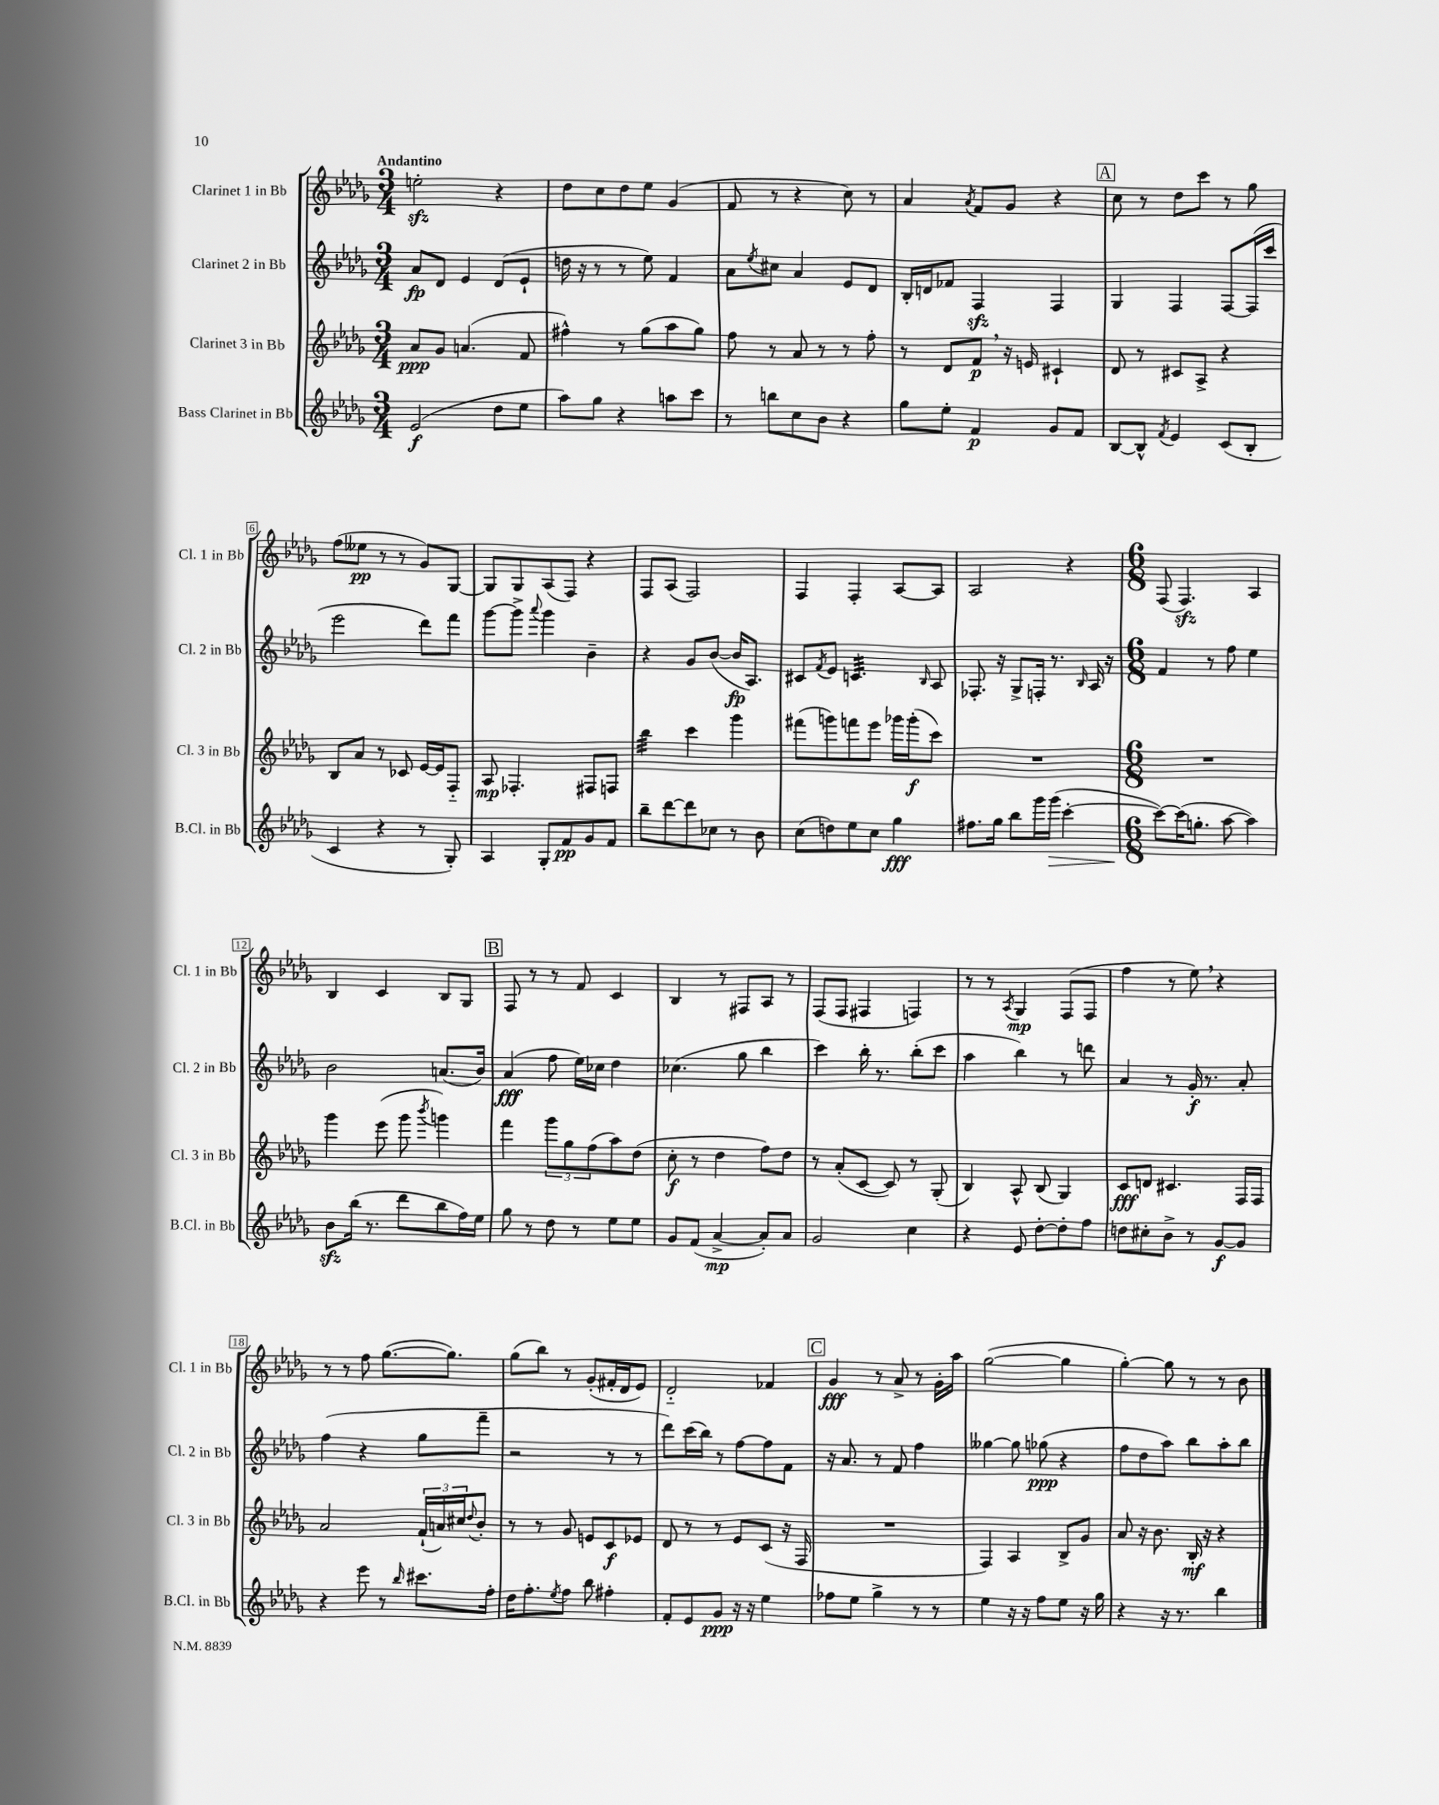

**kern	**kern	**kern	**kern
*staff4	*staff3	*staff2	*staff1
*clefG2	*clefG2	*clefG2	*clefG2
*k[b-e-a-d-g-]	*k[b-e-a-d-g-]	*k[b-e-a-d-g-]	*k[b-e-a-d-g-]
*M3/4	*M3/4	*M3/4	*M3/4
(2e-	8a-	8a-	2ee'
.	8g-	8d-	.
.	(4.a	4e-	.
8dd-	.	(8d-	4r
8ee-	8f	8e-`	.
=	=	=	=
8aa-)	4ff#^^)	16dd	8dd-
.	.	16r	.
8gg-	.	8r	8cc
4r	8r	8r	8dd-
.	(8gg-	8ee-)	8ee-
8aa	8aa-	4f	(4g-
8ccc	8gg-)	.	.
=	=	=	=
8r	8ff	8a-	8f
.	.	8qee-	.
8bb	8r	8cc#	8r
8cc	8a-	4a-	4r
8b-	8r	.	.
4r	8r	8e-	8cc)
.	8ff'	8d-	8r
=	=	=	=
8gg-	8r	16B-'	4a-
.	.	16d	.
8ee-'	8d-	8f-	.
.	.	.	8qa-
4f	8f	4F	8f
.	16r	.	8g-
.	16e	.	.
8g-	4c#`	4F	4r
8f	.	.	.
=	=	=	=
[8B-	8d-	4G-	8cc
8B-^^]	8r	.	8r
8qf	.	.	.
4e-	8c#	4F	8dd-
.	8A-^	.	8ccc
(8c	4r	[8F	8r
8B-'	.	(16F]	8gg-
.	.	16ccc	.
=	=	=	=
4c	8B-	2eee-	(8ff
.	8a-	.	8ee--
4r	8r	.	8r
.	8c-	.	8r
8r	[16e-	8ddd-)	8g-)
.	16e-]	.	.
8G-')	8F'~	8fff	[8G-
=	=	=	=
4A-	8A-	[8ggg-	8G-]
.	4.F-'	8ggg-^]	8G-
.	.	8qqaaa-	.
8G-'	.	4ggg-	(8A-
8f	.	.	8F)
8g-	8F#	4b-~	4r
8f	8F	.	.
=	=	=	=
8bb-~	4bb-	4r	8F
[8ddd-	.	.	(8A-
8ddd-]	4ccc	8g-	2F)
8cc-	.	([8b-	.
8r	4ggg-	16b-]	.
.	.	8.A-)	.
8b-	.	.	.
=	=	=	=
(8cc	(8fff#	8c#	4F
.	.	8qf	.
8dd)	8ggg)	8e-	.
8ee-	8fff	4.c	4F'
8cc	8eee-	.	.
4gg-	16ggg-	.	[8A-
.	(16ggg-'	.	.
.	.	16qqB-	.
.	8ccc)	8A-	8A-]
=	=	=	=
8.ff#	2.r	8.F-'	2A-
16gg-	.	16r	.
8bb-	.	8G-^	.
16ggg-	.	16F'	.
(16ggg-	.	8.r	.
[4ccc'	.	.	4r
.	.	16qqB-	.
.	.	16A-	.
.	.	16r	.
=	=	=	=
*M6/8	*M6/8	*M6/8	*M6/8
8ccc_)	2.r	4f	(8F
(16ccc]	.	.	4.F)
8.gg'	.	.	.
.	.	8r	.
[8aa-	.	8ff	.
4aa-])	.	4ee-	4A-
=	=	=	=
8b-	4ggg-	2b-	4B-
(16bb-	.	.	.
8.r	.	.	.
.	(8eee-	.	4c
8ddd-	8ggg-	.	.
.	8qbbb-	.	.
8bb-	4ggg)	(8.a	8B-
16ff)	.	.	8G-
16ee-	.	16b-)	.
=	=	=	=
8gg-	4fff	(4a-	8F
8r	.	.	8r
8dd-	12ggg-	8ff	8r
.	12gg-	.	.
8r	.	16ee-)	8f
.	(12ff	.	.
.	.	16cc-	.
8ee-	8aa-)	4dd-	4c
8ee-	(8dd-	.	.
=	=	=	=
8g-	8cc'	(4.cc-	4B-
(8f	8r	.	.
[4a-^	4dd-	.	8r
.	.	8gg-	8F#
8a-'])	8ff)	4bb-	8A-
8a-	8dd-	.	8r
=	=	=	=
2g-	8r	4ccc)	(8F
.	(8a-'	.	8F
.	[8c	16bb-'	4F#
.	.	8.r	.
.	8c])	.	.
4cc	8r	(8bb-'	4F)
.	(8G-'	8ccc	.
=	=	=	=
4r	4B-)	4aa-	8r
.	.	.	8r
.	.	.	8qA-
8e-	8A-^^	4bb-)	4G-
[8dd-'	(8B-	.	.
8dd-']	4G-)	8r	(8F
8ff	.	8ddd	8F
=	=	=	=
8dd	8c	4a-	4ff
8cc#'	8d	.	.
8b-^	4.c#	8r	8r
8r	.	16g-'	8ee-)
.	.	8.r	.
[8g-	.	.	4r
8g-]	16F	8a-'	.
.	16F	.	.
=	=	=	=
4r	2a-	(4ff	8r
.	.	.	8r
8eee-	.	4r	8ff
8r	.	.	([8.gg-
16qqbb-	.	.	.
8.ccc#	(24f`	8gg-	.
.	24a)	.	.
.	.	.	8.gg-])
.	24cc#	.	.
.	8qqdd-	.	.
.	8b-'	8fff~	.
16ff'	.	.	.
=	=	=	=
16dd-	8r	2r	(8gg-
8.ff'	.	.	.
.	8r	.	8bb-)
8qee-	.	.	.
8ff	8g-	.	8r
8bb-	8e	.	(8g-'
4ff#'	8c	8r	16f#'
.	.	.	16d-
.	8e-	8r	8e-)
=	=	=	=
8f'	8d-	8ddd-)	2d-'~
8e-	8r	(16ccc	.
.	.	16bb-)	.
8g-	8r	8r	.
16r	8e-	[8ff	.
16r	.	.	.
4ee-	(8c	8ff]	4f-
.	16r	8f	.
.	16F	.	.
=	=	=	=
8ff-	2.r	16r	4g-
.	.	8.a-	.
8ee-	.	.	.
4gg-^	.	8r	8r
.	.	8f	8a-^
8r	.	4ff	8r
8r	.	.	16g-'
.	.	.	16aa-
=	=	=	=
4ee-	4F)	[4gg--	([2gg-
16r	4A-	8gg--]	.
16r	.	.	.
8ff	.	(8gg-	.
8ee-	8B-^	4r	4gg-]
16r	8g-	.	.
16gg-	.	.	.
=	=	=	=
4r	8a-	8ff	[4gg-')
.	16r	8dd-	.
.	8.b-	.	.
16r	.	8aa-)	8gg-]
8.r	.	.	.
.	16B-'	8bb-	8r
.	16r	.	.
4bb-	4r	8aa-'	8r
.	.	8bb-	8b-
==	==	==	==
*-	*-	*-	*-
